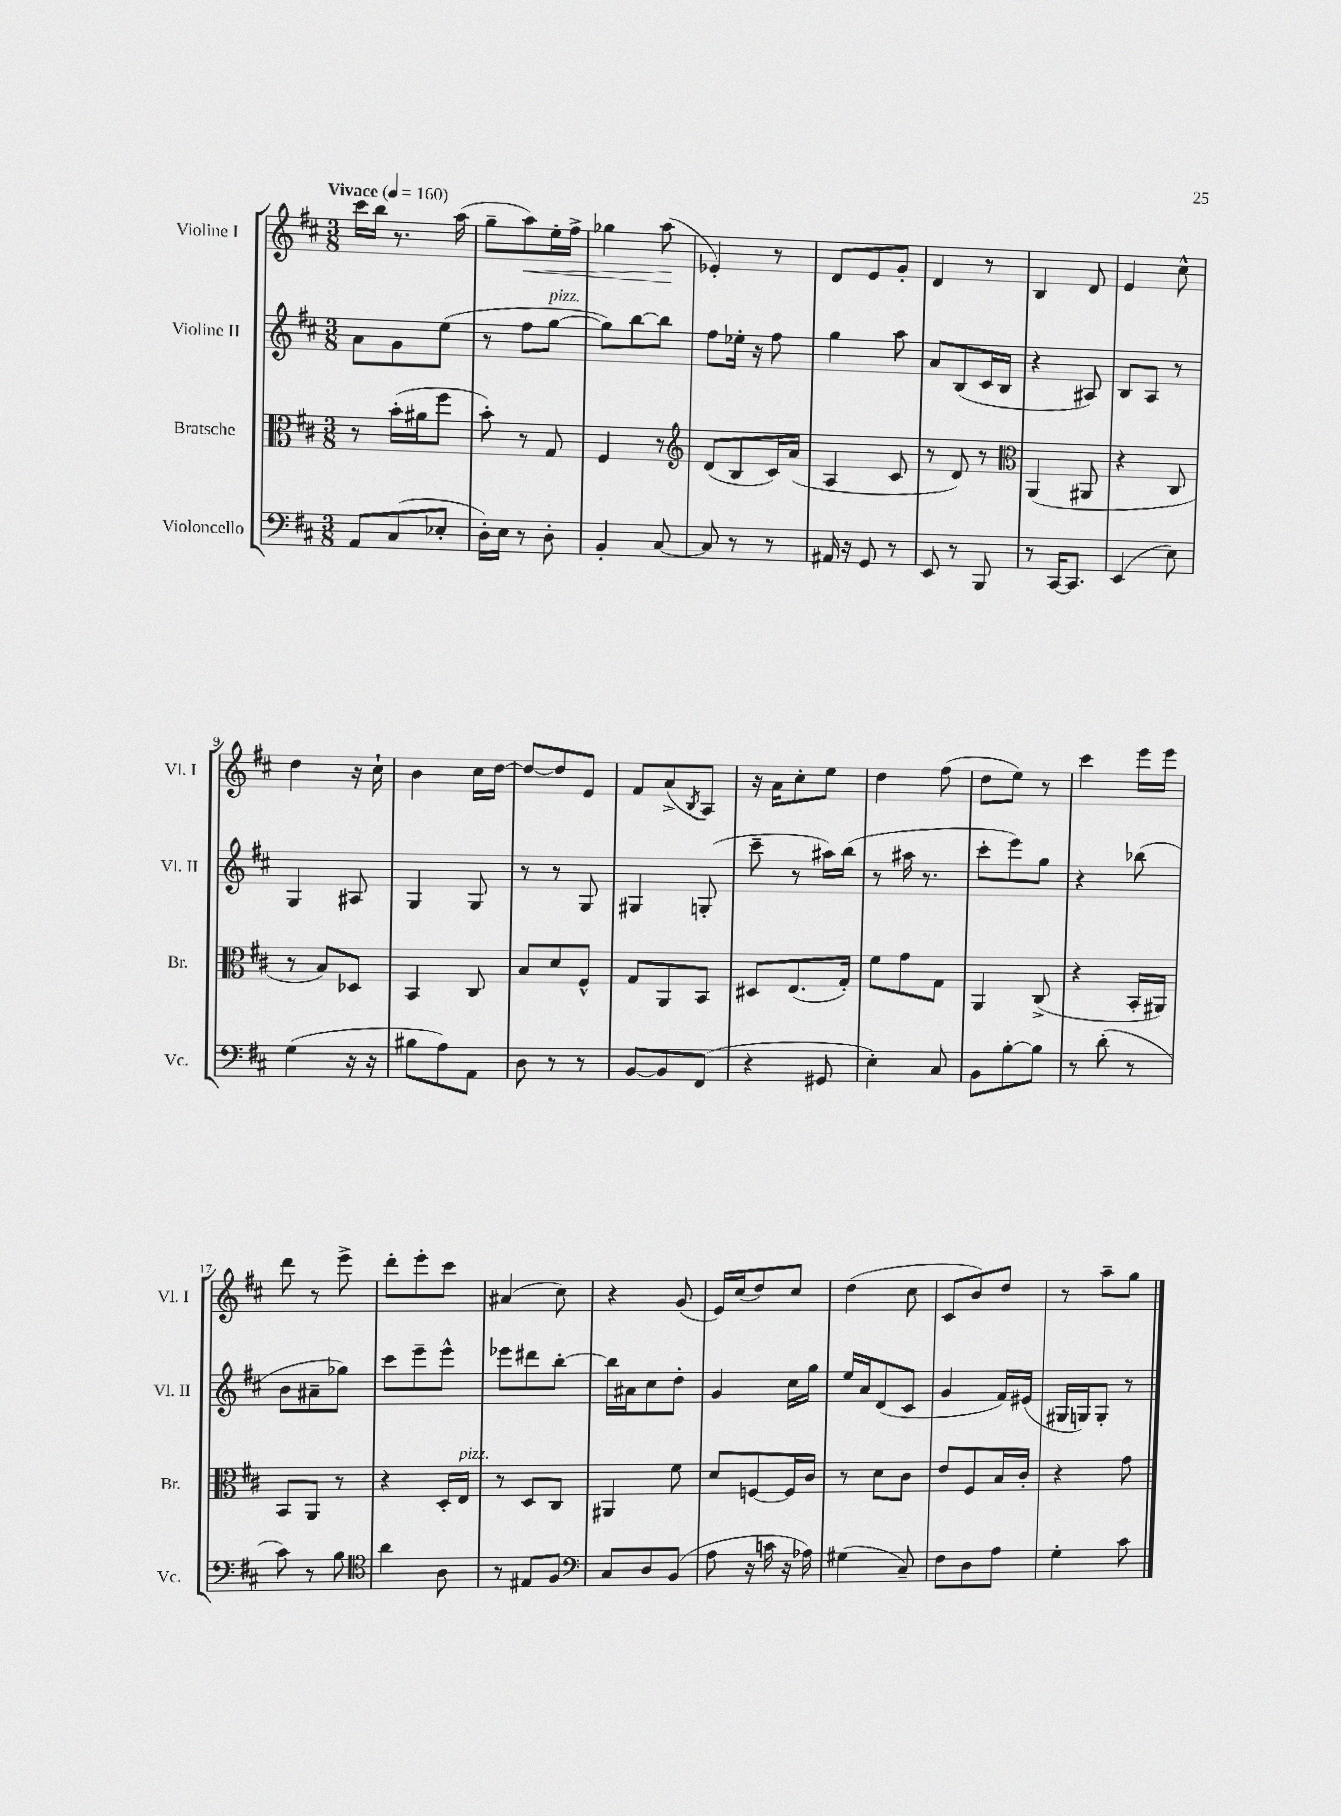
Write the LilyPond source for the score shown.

<<
\new StaffGroup <<
\new Staff = "s0" \with { instrumentName = "Violine I" shortInstrumentName = "Vl. I" } {
    \clef treble \key d \major \numericTimeSignature \time 3/8 \tempo "Vivace" 4 = 160
    cis'''16 b''16 r8. a''16( |
    g''8-- a''8\<) e''16-. fis''16-> |
    ges''4 a''8\!( |
    ees'4-.) r8 |
    d'8 e'8 g'8-. |
    d'4 r8 |
    b4 d'8 |
    e'4 cis''8-^ |
    d''4 r16 cis''16-! |
    b'4 cis''16 d''16~ |
    d''8~ d''8 e'8 |
    fis'8 a'8->( \acciaccatura { b8 } a8) |
    r16 a'16 cis''8-. e''8 |
    d''4 fis''8( |
    d''8 e''8) r8 |
    cis'''4 e'''16 e'''16 |
    d'''8 r8 e'''8-> |
    d'''8-. e'''8-. cis'''8 |
    ais'4( cis''8) |
    r4 g'8( |
    e'16) cis''16( d''8) cis''8 |
    d''4( cis''8 |
    cis'8 b'8) d''8 |
    r8 a''8-- g''8 \bar "|." |
}
\new Staff = "s1" \with { instrumentName = "Violine II" shortInstrumentName = "Vl. II" } {
    \clef treble \key d \major \numericTimeSignature \time 3/8
    a'8 g'8 e''8( |
    r8 fis''8 g''8~^\markup { \italic "pizz." } |
    g''8) b''8~ b''8 |
    fis''8 ees''16-. r16 fis''8 |
    g''4 a''8 |
    a'8 b8( cis'16 b16 |
    r4 ais8) |
    b8 a8 r8 |
    g4 ais8 |
    g4 g8 |
    r8 r8 g8 |
    gis4 g8-.( |
    cis'''8-- r8 ais''16) b''16( |
    r8 ais''16 r8. |
    cis'''8-. e'''8) g''8 |
    r4 bes''8( |
    b'8 ais'8-- ges''8) |
    cis'''8 e'''8-- e'''8-^ |
    ees'''8 dis'''8 b''8~-. |
    b''16 ais'16 cis''8 d''8-. |
    g'4 cis''16 g''16 |
    e''16 a'16 d'8( cis'8 |
    g'4 fis'16) eis'16( |
    gis16 g16) g8-. r8 \bar "|." |
}
\new Staff = "s2" \with { instrumentName = "Bratsche" shortInstrumentName = "Br." } {
    \clef alto \key d \major \numericTimeSignature \time 3/8
    r8 b'16-.( ais'16 fis''8 |
    b'8-.) r8 g8 |
    fis4 r8 |
    \clef treble d'8( b8 cis'16) a'16( |
    a4 cis'8 |
    r8 d'8) r8 |
    \clef alto a,4( ais,8 |
    r4 cis8 |
    r8 b8) des8 |
    b,4 cis8 |
    b8 d'8 fis8-^ |
    g8 a,8 b,8 |
    dis8 e8.( g16-.) |
    fis'8 g'8 g8 |
    a,4 cis8->( |
    r4 b,16-. ais,16) |
    b,8 a,8 r8 |
    r4 d16-. e16^\markup { \italic "pizz." } |
    r8 d8 cis8 |
    ais,4 fis'8 |
    d'8 f8~ f16 cis'16 |
    r8 d'8 cis'8 |
    e'8 fis8 b16 cis'16-. |
    r4 g'8 \bar "|." |
}
\new Staff = "s3" \with { instrumentName = "Violoncello" shortInstrumentName = "Vc." } {
    \clef bass \key d \major \numericTimeSignature \time 3/8
    a,8 cis8( ees8-. |
    d16-.) e16 r8 d8-. |
    b,4-. cis8~ |
    cis8 r8 r8 |
    ais,16 r16 g,8 r8 |
    e,8 r8 b,,8 |
    r8 cis,16~ cis,8. |
    e,4( e8) |
    g4( r16 r16 |
    bis8 a8) a,8 |
    d8 r8 r8 |
    b,8~ b,8 fis,8( |
    r4 gis,8 |
    e4-.) cis8 |
    b,8 b8~-. b8 |
    r8 d'8-.( r8 |
    cis'8) r8 b8 |
    \clef tenor a'4 a8 |
    r8 eis8 fis8 |
    \clef bass cis8 d8 b,8( |
    a8 r16 c'16 r16 aes16) |
    gis4( cis8--) |
    fis8 d8 a8 |
    g4-. cis'8 \bar "|." |
}
>>
>>
